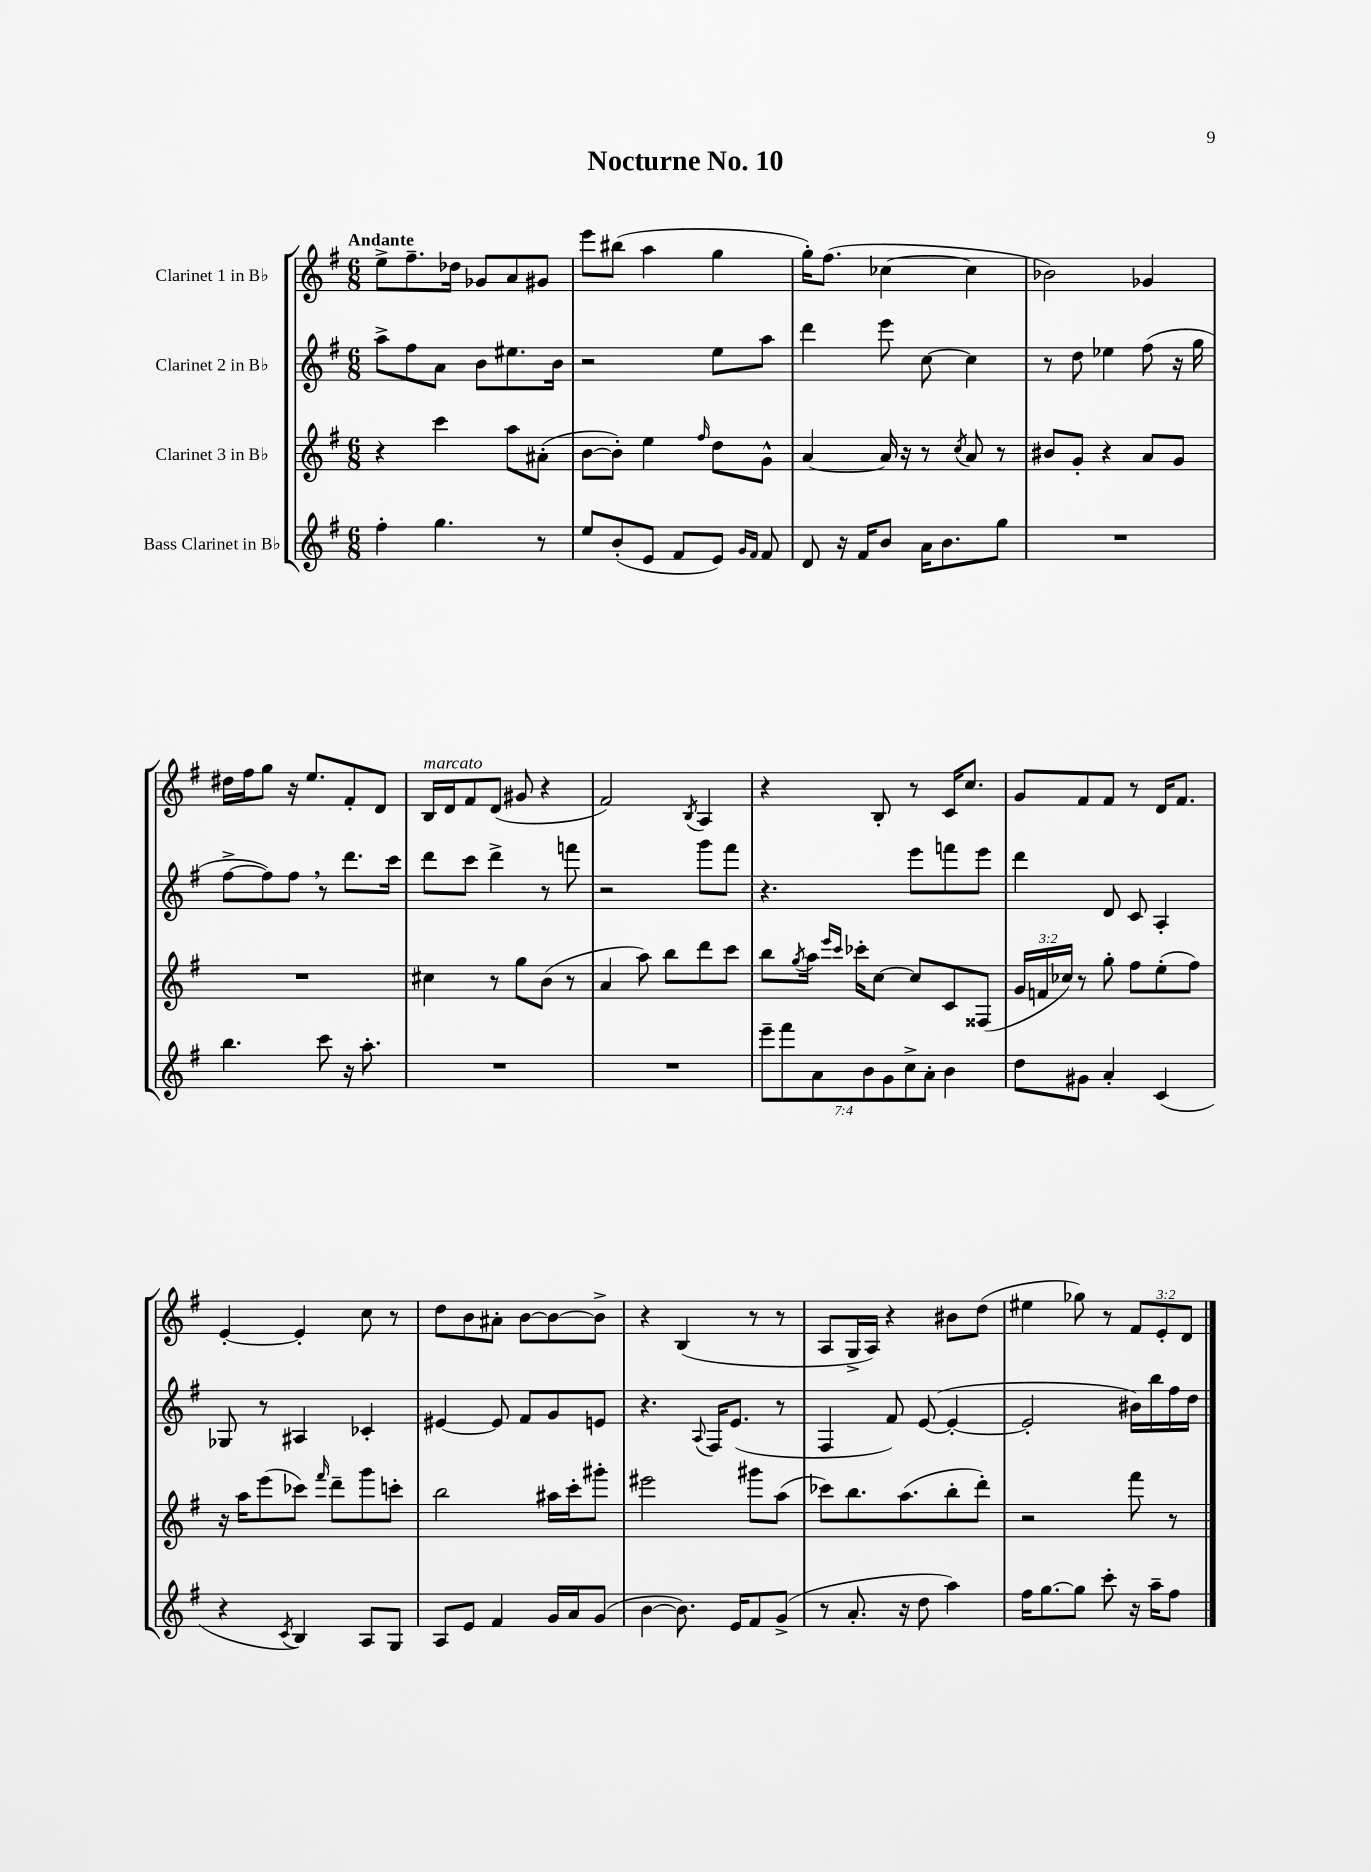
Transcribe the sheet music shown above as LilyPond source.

\header { title = "Nocturne No. 10" }
<<
\new StaffGroup <<
\new Staff = "s0" \with { instrumentName = "Clarinet 1 in Bb" } {
    \clef treble \key g \major \numericTimeSignature \time 6/8 \override Staff.TupletNumber.text = #tuplet-number::calc-fraction-text \tempo "Andante"
    e''8-> fis''8.-- des''16 ges'8 a'8 gis'8 |
    e'''8 bis''8( a''4 g''4 |
    g''16-.) fis''8.( ces''4~ ces''4 |
    bes'2) ges'4 |
    dis''16 fis''16 g''8 r16 e''8. fis'8-. d'8 |
    b16^\markup { \italic "marcato" } d'16 fis'8 d'8( gis'8 r4 |
    fis'2) \acciaccatura { b8 } a4 |
    r4 b8-. r8 c'16 c''8. |
    g'8 fis'8 fis'8 r8 d'16 fis'8. |
    e'4~-. e'4-. c''8 r8 |
    d''8 b'8 ais'8-. b'8~ b'8~ b'8-> |
    r4 b4( r8 r8 |
    a8 g16-> a16) r4 bis'8 d''8( |
    eis''4 ges''8) r8 \tuplet 3/2 { fis'8 e'8-. d'8 } \bar "|." |
}
\new Staff = "s1" \with { instrumentName = "Clarinet 2 in Bb" } {
    \clef treble \key g \major \numericTimeSignature \time 6/8
    a''8-> fis''8 a'8 b'8 eis''8. b'16 |
    r2 e''8 a''8 |
    d'''4 e'''8 c''8~ c''4 |
    r8 d''8 ees''4 fis''8( r16 g''16 |
    fis''8~-> fis''8) fis''8 \breathe r8 d'''8. c'''16 |
    d'''8 c'''8 d'''4-> r8 f'''8 |
    r2 g'''8 fis'''8 |
    r4. e'''8 f'''8 e'''8 |
    d'''4 d'8 c'8 a4-. |
    ges8 r8 ais4 ces'4-. |
    eis'4~ eis'8 fis'8 g'8 e'8 |
    r4. \appoggiatura { a8 } fis16 e'8.( r8 |
    fis4 fis'8) e'8~( e'4~-. |
    e'2-. bis'16) b''16 fis''16 d''16 \bar "|." |
}
\new Staff = "s2" \with { instrumentName = "Clarinet 3 in Bb" } {
    \clef treble \key g \major \numericTimeSignature \time 6/8 \override Staff.TupletNumber.text = #tuplet-number::calc-fraction-text
    r4 c'''4 a''8 ais'8-.( |
    b'8~ b'8-.) e''4 \grace { fis''16 } d''8 g'8-^ |
    a'4~ a'16 r16 r8 \acciaccatura { c''8 } a'8 r8 |
    bis'8 g'8-. r4 a'8 g'8 |
    R2. |
    cis''4 r8 g''8 b'8( r8 |
    a'4 a''8) b''8 d'''8 c'''8 |
    b''8 \acciaccatura { g''8 } a''16 \grace { e'''16 c'''16 } ces'''16-. c''8~ c''8 c'8 fisis8( |
    \tuplet 3/2 { g'16 f'16 ces''16) } r8 g''8-. fis''8 e''8-.( fis''8) |
    r16 a''16 e'''8( ces'''8) \grace { fis'''16 } d'''8-- g'''8 c'''8-. |
    b''2 ais''16 c'''16-. gis'''8-. |
    eis'''2 gis'''8 a''8( |
    ces'''8) b''8. a''8.( b''8-. d'''8-.) |
    r2 fis'''8 r8 \bar "|." |
}
\new Staff = "s3" \with { instrumentName = "Bass Clarinet in Bb" } {
    \clef treble \key g \major \numericTimeSignature \time 6/8 \override Staff.TupletNumber.text = #tuplet-number::calc-fraction-text
    fis''4-. g''4. r8 |
    e''8 b'8-.( e'8 fis'8 e'8) \grace { g'16 fis'16 } fis'8 |
    d'8 r16 fis'16 b'8 a'16 b'8. g''8 |
    R2. |
    b''4. c'''8 r16 a''8.-. |
    R2. |
    R2. |
    \tuplet 7/4 { e'''8-- fis'''8 a'8 b'8 g'8 c''8-> a'8-. } b'4 |
    d''8 gis'8 a'4-. c'4( |
    r4 \acciaccatura { c'8 } b4) a8 g8 |
    a8 e'8 fis'4 g'16 a'16 g'8( |
    b'4~ b'8.) e'16 fis'8 g'8->( |
    r8 a'8.-. r16 d''8 a''4) |
    fis''16 g''8.~ g''8 c'''8-. r16 a''16-- fis''8 \bar "|." |
}
>>
>>
\layout { \context { \Score \remove "Bar_number_engraver" } }
